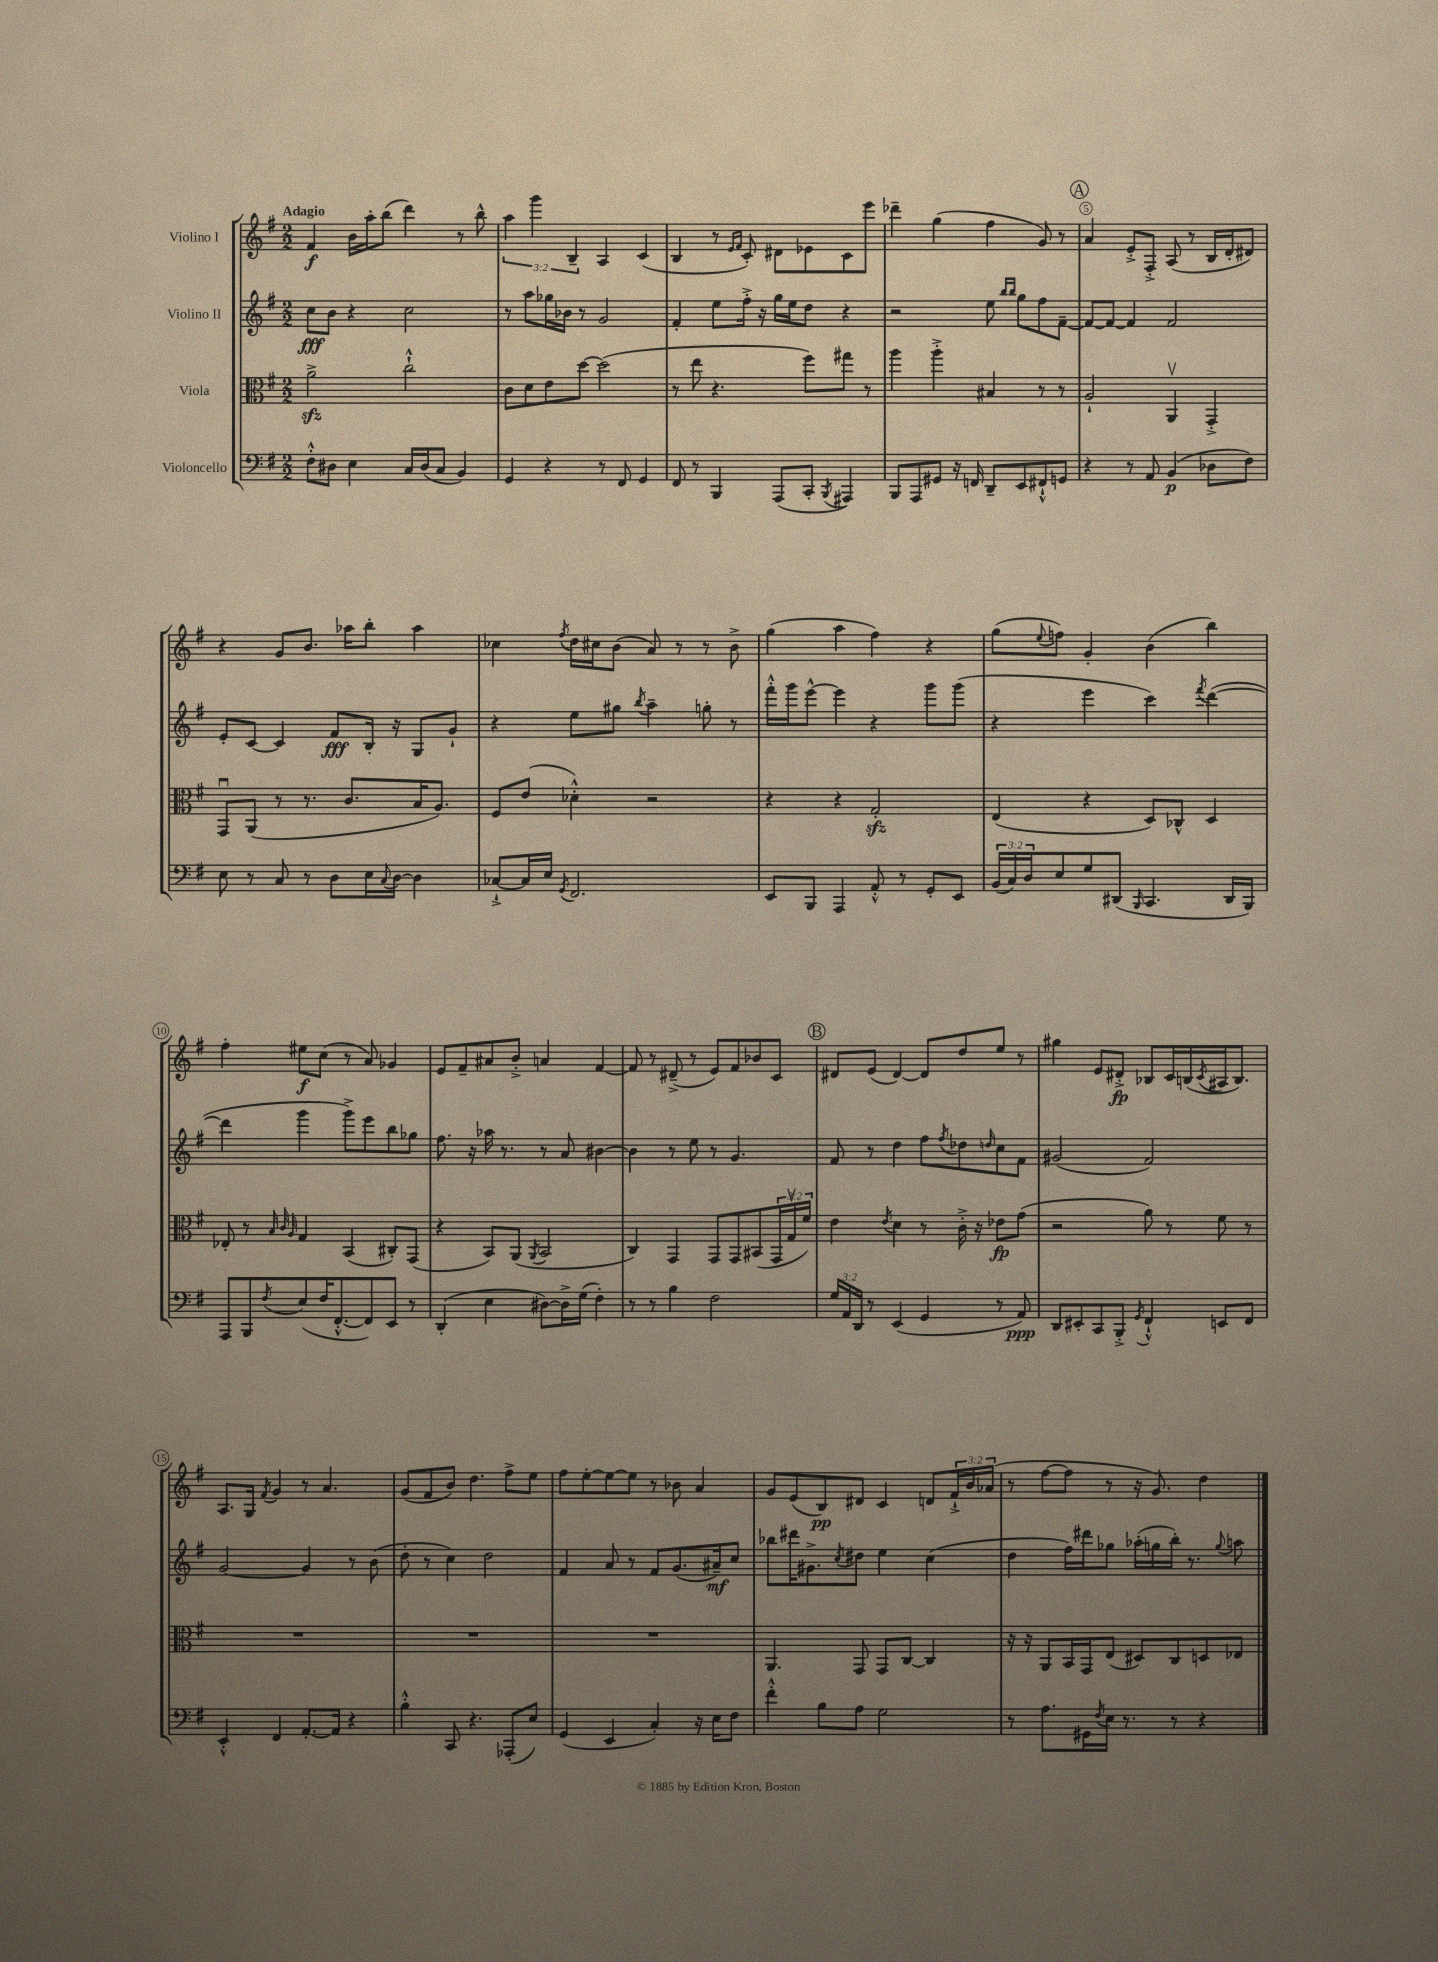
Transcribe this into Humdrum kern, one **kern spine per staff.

**kern	**dynam	**kern	**dynam	**kern	**dynam	**kern	**dynam
*part4	*part4	*part3	*part3	*part2	*part2	*part1	*part1
*staff4	*staff4	*staff3	*staff3	*staff2	*staff2	*staff1	*staff1
*I"Violoncello	*	*I"Viola	*	*I"Violino II	*	*I"Violino I	*
*clefF4	*	*clefC3	*	*clefG2	*	*clefG2	*
*k[f#]	*	*k[f#]	*	*k[f#]	*	*k[f#]	*
*M2/2	*	*M2/2	*	*M2/2	*	*M2/2	*
=1	=1	=1	=1	=1	=1	=1	=1
!	!	!	!	!	!	!LO:TX:a:B:t=Adagio	!
8F#'^^\L	.	2azz^\	.	8cc\L	fff	4f#/	f
8D#X\J	.	.	.	8b\J	.	.	.
4E\	.	.	.	4r	.	16b\LL	.
.	.	.	.	.	.	16aa'\J	.
.	.	.	.	.	.	(8bb\J	.
16C/LL	.	2cc`^^\	.	2cc\	.	4ddd\)	.
(16D#/J	.	.	.	.	.	.	.
8C/J	.	.	.	.	.	.	.
4BB/)	.	.	.	.	.	8r	.
.	.	.	.	.	.	8bb^^\	.
=2	=2	=2	=2	=2	=2	=2	=2
4GG/	.	8c\L	.	8r	.	6aa\	.
.	.	8d\	.	8aa\L	.	.	.
.	.	.	.	.	.	6ggg\	.
4r	.	8e\	.	16gg-X\L	.	.	.
.	.	.	.	16b-X\JJ	.	.	.
.	.	.	.	.	.	6B~/	.
.	.	[8dd\J	.	8r	.	.	.
8r	.	(2dd\]	.	2g/	.	4A/	.
8FF#/	.	.	.	.	.	.	.
4GG/	.	.	.	.	.	(4c/	.
=3	=3	=3	=3	=3	=3	=3	=3
8FF#/	.	8r	.	4f#'/	.	4B/	.
8r	.	8ee\	.	.	.	.	.
4BBB/	.	4.r	.	8ee\L	.	8r	.
.	.	.	.	.	.	16qqe/LL	.
.	.	.	.	.	.	16qqf#/JJ	.
.	.	.	.	16ff#'^\Jk	.	8c'/)	.
.	.	.	.	16r	.	.	.
(8AAA/L	.	.	.	16gg\LL	.	8d#X\L	.
.	.	.	.	16ee\J	.	.	.
8CC'/J	.	8ff#\L)	.	8dd\J	.	8e-X\	.
8qBBB/	.	.	.	.	.	.	.
4AAA#X/)	.	8gg#X\J	.	4r	.	8c\	.
.	.	8r	.	.	.	8eee\J	.
=4	=4	=4	=4	=4	=4	=4	=4
8BBB/L	.	4aa\	.	2r	.	4ddd-X~\	.
8AAA/	.	.	.	.	.	.	.
8GG#X/J	.	4aa'^\	.	.	.	(4gg\	.
16r	.	.	.	.	.	.	.
16FFn/	.	.	.	.	.	.	.
8DD~/L	.	4B#X/	.	8ee\	.	4ff#\	.
.	.	.	.	16qqbb/LL	.	.	.
.	.	.	.	16qqbb/JJ	.	.	.
8EE/	.	.	.	8gg\L	.	.	.
8FF#X`^^/	.	8r	.	8ff#\	.	8g/)	.
8GGn/J	.	8r	.	[8f#~\J	.	8r	.
!!LO:REH:place=s1:t=A
=5	=5	=5	=5	=5	=5	=5	=5
4r	.	2A`/	.	8f#/L_	.	4a/	.
.	.	.	.	8f#/J_	.	.	.
8r	.	.	.	4f#/]	.	8e'^/L	.
8AA/	.	.	.	.	.	8F#'^/J	.
(4BB/	p	4AAv/	.	2f#/	.	(8A/	.
.	.	.	.	.	.	8r	.
8D-X\L	.	4GG'^/	.	.	.	16B/LL	.
.	.	.	.	.	.	16d'/J	.
8F#\J)	.	.	.	.	.	8d#X/J)	.
!!LO:LB:g=z
=6	=6	=6	=6	=6	=6	=6	=6
8E\	.	8GGu/L	.	8e'/L	.	4r	.
8r	.	(8AA/J	.	[8c/J	.	.	.
8C/	.	8r	.	4c/]	.	8g/L	.
8r	.	8.r	.	.	.	8.b/J	.
8D\L	.	.	.	8f#/L	fff	.	.
.	.	8.c/L	.	.	.	16aa-X\KL	.
16E\L	.	.	.	16B'/Jk	.	8bb'\J	.
8qqC/	.	.	.	.	.	.	.
[16D\JJ	.	.	.	16r	.	.	.
4D\]	.	16B/K	.	8G/L	.	4aa-\	.
.	.	8.A/J)	.	.	.	.	.
.	.	.	.	8g`/J	.	.	.
=7	=7	=7	=7	=7	=7	=7	=7
[8C-X`^/L	.	8F#/L	.	4r	.	4cc-X\	.
16C-/L]	.	(8e/J	.	.	.	.	.
16E/JJ	.	.	.	.	.	.	.
8qGG/	.	.	.	.	.	8qff#/	.
2.FF#/	.	4d-X'^^\)	.	8ee\L	.	16dd\LL	.
.	.	.	.	.	.	16cc#X\J	.
.	.	.	.	8gg#X\J	.	(8b\J	.
.	.	.	.	8qbb/	.	.	.
.	.	2r	.	4aa~\	.	8a/)	.
.	.	.	.	.	.	8r	.
.	.	.	.	8ggn'\	.	8r	.
.	.	.	.	8r	.	8b^\	.
=8	=8	=8	=8	=8	=8	=8	=8
8EE/L	.	4r	.	16fff#'^^\LL	.	(4gg\	.
.	.	.	.	16ggg\J	.	.	.
8BBB/J	.	.	.	[8eee^^\J	.	.	.
4AAA/	.	4r	.	4eee\]	.	4aa\	.
8AA'^^/	.	2Gzz'/	.	4r	.	4ff#\)	.
8r	.	.	.	.	.	.	.
8GG'/L	.	.	.	8ggg\L	.	4r	.
8EE/J	.	.	.	(8ggg\J	.	.	.
=9	=9	=9	=9	=9	=9	=9	=9
(24BB/LL	.	(4E/	.	4r	.	(8gg\L	.
24C/)	.	.	.	.	.	.	.
24D/J	.	.	.	.	.	.	.
.	.	.	.	.	.	8qqee/	.
8E/	.	.	.	.	.	8ffn\J)	.
8G/	.	4r	.	4eee\	.	4g'/	.
(8DD#X/J	.	.	.	.	.	.	.
16qqBBB/	.	.	.	.	.	.	.
4.CC/	.	8D/L)	.	4ccc\)	.	(4b\	.
.	.	8C-X^^/J	.	.	.	.	.
.	.	.	.	8qfff#/	.	.	.
.	.	4D/	.	([4ddd\	.	4bb\)	.
16DD#/LL	.	.	.	.	.	.	.
16BBB/JJ)	.	.	.	.	.	.	.
!!LO:LB:g=z
=10	=10	=10	=10	=10	=10	=10	=10
8AAA/L	.	8E-X'/	.	4ddd\]	.	4ff#'\	.
8BBB/	.	8r	.	.	.	.	.
.	.	32qqB/	.	.	.	.	.
.	.	32qqc/	.	.	.	.	.
8qF#/	.	32qqA/	.	.	.	.	.
(8E/	.	4G/	.	4ggg\	.	8ee#X\L	f
16F#/K	.	.	.	.	.	(8cc\J	.
[8.FF#'^^/	.	.	.	.	.	.	.
.	.	(4BB/	.	8ggg^\L)	.	8r	.
8FF#/])	.	.	.	8eee\	.	8a/)	.
8EE/J	.	8C#X'/L)	.	8bb\	.	4g-X/	.
8r	.	(8GG/J	.	8gg-X\J	.	.	.
=11	=11	=11	=11	=11	=11	=11	=11
(4DD'/	.	4r	.	8.ff#\	.	8e/L	.
.	.	.	.	.	.	8f#~/	.
.	.	.	.	16r	.	.	.
4E\	.	8BB/L)	.	16aa-X\	.	8a#X/	.
.	.	.	.	8.r	.	.	.
.	.	(8AA/J	.	.	.	8b'^/J	.
.	.	8qAA/	.	.	.	.	.
[8D#X\L)	.	2BB/	.	8r	.	4an/	.
16D#^\L]	.	.	.	8a/	.	.	.
(16G\JJ	.	.	.	.	.	.	.
4F#'\)	.	.	.	[4b#X\	.	[4f#/	.
=12	=12	=12	=12	=12	=12	=12	=12
8r	.	4C/)	.	4b#\]	.	8f#/]	.
8r	.	.	.	.	.	8r	.
4B\	.	4GG/	.	8r	.	(8d#X~^/	.
.	.	.	.	8ee\	.	8r	.
2F#\	.	8GG/L	.	8r	.	8e/L)	.
.	.	8GG/	.	4.g/	.	8f#/	.
.	.	(8BB#X/	.	.	.	8b-X/	.
.	.	24GG/L	.	.	.	8c/J	.
.	.	24Gv/	.	.	.	.	.
.	.	24f#/JJ)	.	.	.	.	.
!!LO:REH:place=s1:t=B
=13	=13	=13	=13	=13	=13	=13	=13
24G/LL	.	4e\	.	8f#/	.	8d#X/L	.
24AA/	.	.	.	.	.	.	.
24DD/JJ	.	.	.	.	.	.	.
8r	.	.	.	8r	.	(8e/J	.
.	.	8qe/	.	.	.	.	.
(4EE/	.	4d\	.	4dd\	.	[4d#/)	.
4GG/	.	8r	.	8ff#\L	.	8d#/L]	.
.	.	.	.	8qff#/	.	.	.
.	.	16c'^\	.	8dd-X\	.	8dd/	.
.	.	16r	.	.	.	.	.
.	.	.	.	16qqddn/	.	.	.
8r	.	8e-X\L	fp	8cc\	.	8ee/J	.
8AA/)	ppp	(8g\J	.	8f#\J	.	8r	.
=14	=14	=14	=14	=14	=14	=14	=14
8DD/L	.	2r	.	(2g#X/	.	4gg#X\	.
8EE#X'/	.	.	.	.	.	.	.
8CC/	.	.	.	.	.	8e/L	.
8BBB'^/J	.	.	.	.	.	8d#X'^/J	fp
8qGG/	.	.	.	.	.	.	.
4FF#`^^/	.	8a\)	.	2f#/)	.	8B-X/L	.
.	.	8r	.	.	.	16c/L	.
.	.	.	.	.	.	(16Bn/	.
.	.	.	.	.	.	8qc/	.
8EEn/L	.	8f#\	.	.	.	16A#X/J	.
.	.	.	.	.	.	8.B/J)	.
8FF#/J	.	8r	.	.	.	.	.
!!LO:LB:g=z
=15	=15	=15	=15	=15	=15	=15	=15
4EE'^^/	.	1r	.	[2g/	.	8.A/L	.
.	.	.	.	.	.	16G/Jk	.
.	.	.	.	.	.	8qf#/	.
4FF#/	.	.	.	.	.	4g/	.
[8.AA'/L	.	.	.	4g/]	.	8r	.
.	.	.	.	.	.	4.a/	.
16AA/Jk]	.	.	.	.	.	.	.
4r	.	.	.	8r	.	.	.
.	.	.	.	(8b\	.	.	.
=16	=16	=16	=16	=16	=16	=16	=16
4B'^^\	.	1r	.	8dd'\	.	(8g/L	.
.	.	.	.	8r	.	8f#/	.
8CC/	.	.	.	4cc\)	.	8b/J)	.
4.r	.	.	.	.	.	4.dd\	.
.	.	.	.	2dd\	.	.	.
(8AAA-X'/L	.	.	.	.	.	8ff#^\L	.
8E/J)	.	.	.	.	.	8ee\J	.
=17	=17	=17	=17	=17	=17	=17	=17
(4GG/	.	1r	.	4f#/	.	8ff#\L	.
.	.	.	.	.	.	[8ee'\	.
4EE/	.	.	.	8a/	.	8ee\_	.
.	.	.	.	8r	.	8ee\J]	.
4C'/)	.	.	.	8f#/L	.	8r	.
.	.	.	.	(8.g/	.	8b-X\	.
16r	.	.	.	.	.	4a/	.
16E\KL	.	.	.	16a#X~/k)	mf	.	.
8F#\J	.	.	.	8cc/J	.	.	.
=18	=18	=18	=18	=18	=18	=18	=18
4f#'^^\	.	4.AA/	.	8bb-X\L	.	8g/L	.
.	.	.	.	16ddd#X\K	.	(8e/	.
.	.	.	.	8.g#X^\	.	.	.
8B\L	.	.	.	.	.	8B/)	pp
.	.	.	.	8qcc/	.	.	.
8A\J	.	8GG/	.	8dd#X\J	.	8d#X/J	.
2G\	.	8GG/L	.	4ee\	.	4c/	.
.	.	[8C/J	.	.	.	.	.
.	.	4C/]	.	(4cc\	.	8dn/L	.
.	.	.	.	.	.	24f#`^/L	.
.	.	.	.	.	.	24b/	.
.	.	.	.	.	.	(24a-X/JJ	.
=19	=19	=19	=19	=19	=19	=19	=19
8r	.	16r	.	4dd\	.	8r	.
.	.	16r	.	.	.	.	.
8.A\L	.	8AA/L	.	.	.	[8ff#\L	.
.	.	16BB/L	.	16ff#\LL)	.	8ff#\J]	.
16GG#X\L	.	16GG/J	.	16ddd#X\J	.	.	.
8qF#/	.	.	.	.	.	.	.
16E\JJ	.	(8E/J	.	8gg-X\J	.	8r	.
8.r	.	.	.	.	.	.	.
.	.	8D#X/L)	.	(16aa-X'\LL	.	16r	.
.	.	.	.	16ggn\	.	8.g/)	.
8r	.	8C/	.	16bb'\JJ)	.	.	.
.	.	.	.	8.r	.	.	.
4r	.	8Dn/	.	.	.	4dd\	.
.	.	.	.	8qqgg/	.	.	.
.	.	8E-X/J	.	8aan\	.	.	.
==	==	==	==	==	==	==	==
*-	*-	*-	*-	*-	*-	*-	*-
